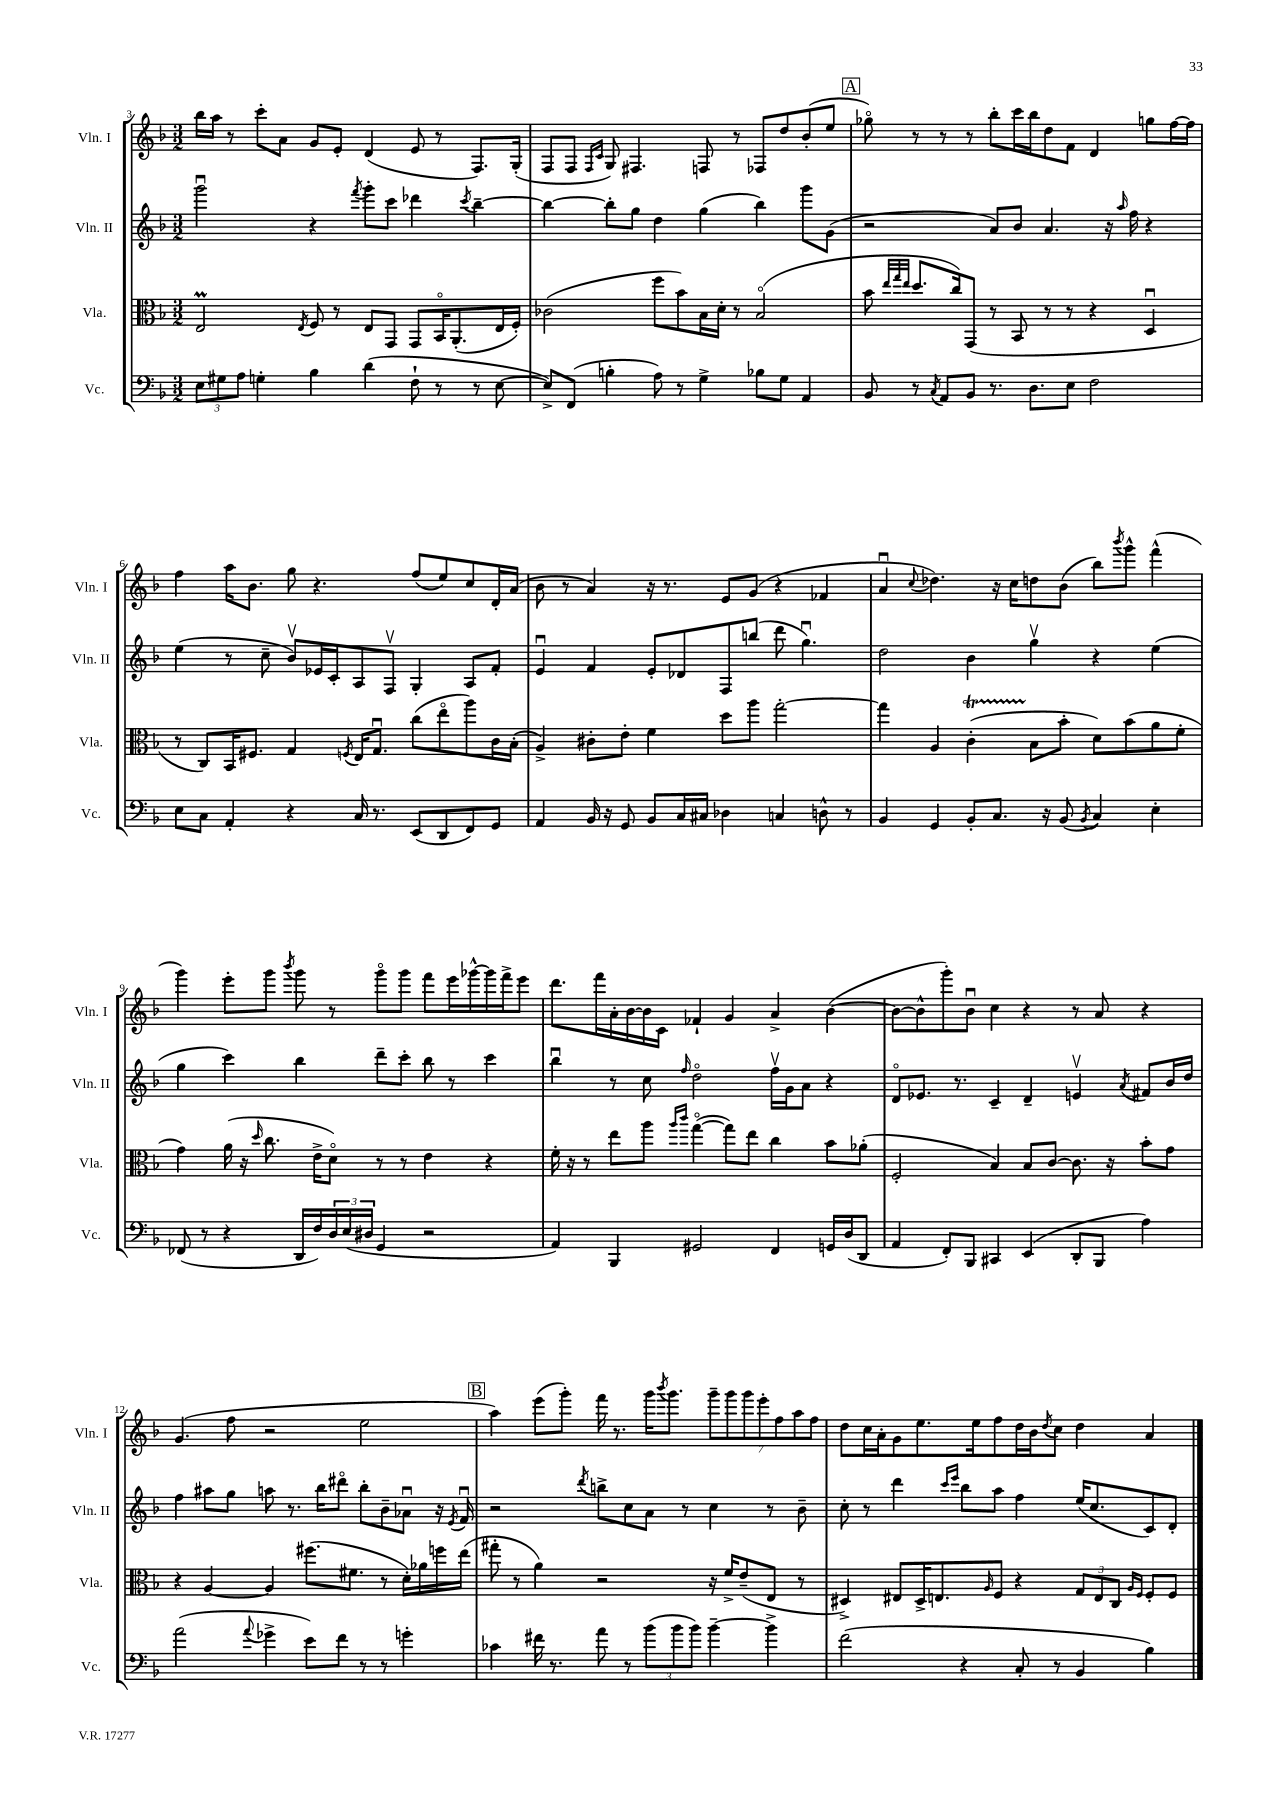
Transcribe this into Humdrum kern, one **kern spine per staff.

**kern	**kern	**kern	**kern
*part4	*part3	*part2	*part1
*staff4	*staff3	*staff2	*staff1
*I"Vc.	*I"Vla.	*I"Vln. II	*I"Vln. I
*I'Vc.	*I'Vla.	*I'Vln. II	*I'Vln. I
*clefF4	*clefC3	*clefG2	*clefG2
*k[b-]	*k[b-]	*k[b-]	*k[b-]
*M3/2	*M3/2	*M3/2	*M3/2
=3	=3	=3	=3
12E\L	2Em/	2gggu\	16bb-\LL
.	.	.	16aa\JJ
12G#X\	.	.	.
.	.	.	8r
12A\J	.	.	.
4Gn'\	.	.	8ccc'\L
.	.	.	8a\J
.	8qE/	.	.
4B-\	8F/	4r	8g/L
.	8r	.	8e'/J
.	.	8qfff/	.
(4d\	8E/L	8ggg'\L	(4d/
.	8GG/J	8ccc\J	.
8F`\	8GG/L	4ddd-X\	8e/
8r	16BB-/K	.	8r
.	(8.AA'/	.	.
.	.	8qccc/	.
8r	.	[4bb-~\	8.F/L)
[8E\	16E/L	.	.
.	16F'/JJ)	.	(16G'/Jk
=4	=4	=4	=4
8E^/L])	(2c-X\	4bb-\_	8F/L
(8FF/J	.	.	8F/J
.	.	.	16qqF/LL
.	.	.	16qqc/JJ
4Bn'\	.	8bb-'\L]	8G/)
.	.	8gg\J	4.F#X/
8A\)	8ff\L	4dd\	.
8r	8b-\)	.	.
4G^\	16B-\L	(4gg\	8Fn/
.	16d'\JJ	.	.
.	8r	.	8r
8B-X\L	(2B-/	4bb-\)	8F-X/L
8G\J	.	.	8dd/
4AA/	.	8ggg\L	(8b-'/
.	.	(8g\J	8ee/J
!!LO:REH:place=s1:t=A
=5	=5	=5	=5
8BB-/	8b-\	2r	8gg-X\)
.	32qqee/LLL	.	.
.	32qqgg/	.	.
.	32qqee/JJJ	.	.
8r	8.dd/L	.	8r
8qC/	.	.	.
8AA/L	.	.	8r
.	16cc/k)	.	.
8BB-/J	(8GG/J	.	8r
8.r	8r	8a/L)	8bb-'\L
.	8BB-/	8b-/J	16ccc\L
8.D\L	.	.	16bb-\J
.	8r	4.a/	8dd\
8E\J	8r	.	8f\J
2F\	4r	.	4d/
.	.	16r	.
.	.	16qqaa/	.
.	.	16ff\	.
.	4Du/	4r	8ggn\L
.	.	.	[16ff\L
.	.	.	16ff\JJ]
!!LO:LB:g=z
=6	=6	=6	=6
8E\L	8r	(4ee\	4ff\
8C\J	8C/L)	.	.
4AA'/	16BB-/K	8r	16aa\KL
.	8.F#X/J	.	8.b-\J
.	.	8cc~\	.
4r	4G/	8b-v/L)	8gg\
.	.	16e-X/L	4.r
.	.	16c'/J	.
.	8qFn/	.	.
16C/	16E/KL	8A/	.
8.r	8.Gu/J	.	.
.	.	8Fv/J	.
(8EE/L	(8cc\L	4G'/	(8ff/L
8DD/	8ee\	.	8ee/)
8FF/)	8aa\)	8A/L	8cc/
8GG/J	16c\L	8f'/J	16d'/L
.	(16B-'\JJ	.	(16a/JJ
=7	=7	=7	=7
4AA/	4A^/)	4eu/	8b-\
.	.	.	8r
16BB-/	8c#X'\L	4f/	4a/)
16r	.	.	.
8GG/	8e'\J	.	.
8BB-/L	4f\	8e'/L	16r
.	.	.	8.r
16C/L	.	8d-X/	.
16C#X/JJ	.	.	.
4D-X\	8dd\L	8F/	8e/L
.	8aa\J	(8bbn/J	(8g/J
4Cn/	[2gg'\	8ddd\	4r
.	.	4.ggu\)	.
8Dn^^\	.	.	4f-X/
8r	.	.	.
=8	=8	=8	=8
4BB-/	4gg\]	2dd\	4au/
.	.	.	8qqcc/
4GG/	4A/	.	4.dd-X\)
8BB-'/L	(4cT'\	4b-\	.
8.C/J	.	.	16r
.	.	.	16cc\KL
.	8B-\L	4ggv\	8ddn\
16r	.	.	.
(8BB-/	8b-'\J	.	(8b-\J
8qBB-/	.	.	.
4C/)	8d\L)	4r	8bb-\L)
.	.	.	8qbbb-/
.	(8b-\	.	8ggg^^\J
4E'\	8a\	(4ee\	(4fff^^\
.	8f'\J	.	.
!!LO:LB:g=z
=9	=9	=9	=9
(8FF-X/	4g\)	4gg\	4ggg\)
8r	.	.	.
4r	(16a\	4ccc\)	8eee'\L
.	16r	.	.
.	16qqdd/	.	.
.	8.cc\	.	8ggg\J
.	.	.	8qbbb-/
16DD/LL	.	4bb-\	8ggg\
16F/)	16e^\KL	.	.
24D/	8d\J)	.	8r
(24E/	.	.	.
24D#X/JJ	.	.	.
4GG/	8r	8ddd~\L	8ggg\L
.	8r	8ccc'\J	8ggg\J
2r	4e\	8bb-\	8fff\L
.	.	8r	16eee\L
.	.	.	[16ggg-X^^\
.	4r	4ccc\	16ggg-\]
.	.	.	16fff^\J
.	.	.	8eee\J
=10	=10	=10	=10
4AA/)	16f'\	4bb-u\	8.ddd\L
.	16r	.	.
.	8r	.	.
.	.	.	16fff\L
4BBB-/	8ee\L	8r	16a'\
.	.	.	[16b-\
.	8aa\J	8cc\	16b-\]
.	.	.	16c\JJ
.	16qqaa/LL	.	.
.	16qqccc/JJ	16qqff/	.
2GG#X/	([4gg\	2dd\	4f-X`/
.	8gg\L])	.	4g/
.	8ee\J	.	.
4FF/	4cc\	16ffv\LL	4a^/
.	.	16g\J	.
.	.	8a\J	.
16GGn/LL	8b-\L	4r	([4b-\
(16D/J	.	.	.
8DD/J	(8a-X'\J	.	.
=11	=11	=11	=11
4AA/	2F'/	8d/L	8b-\L_
.	.	8.e-X/J	8b-^^\]
8FF'/L)	.	.	8ggg'\)
.	.	8.r	.
8BBB-/J	.	.	8b-u\J
4CC#X/	4B-/)	4c~/	4cc\
(4EE/	8B-/L	4d~/	4r
.	[8c/J	.	.
8DD'/L	8.c\]	4env/	8r
8BBB-/J	.	.	8a/
.	16r	.	.
.	.	8qa/	.
4A\)	8b-'\L	8f#X/L	4r
.	8g\J	16b-/L	.
.	.	16dd/JJ	.
!!LO:LB:g=z
=12	=12	=12	=12
(2a\	4r	4ff\	(4.g/
.	[4A/	8aa#X\L	.
.	.	8gg\J	8ff\
8qqa/	.	.	.
4g-X^\	4A/]	8aan\	2r
.	.	8.r	.
8e\L)	(8.ff#X\L	.	.
.	.	16bb-\KL	.
8f\J	.	8ddd#X\J	.
.	8.f#X\J	.	.
8r	.	8bb-'\L	2ee\
8r	8r	8b-~\	.
4gn'\	16d'\LL)	8a-Xu\J	.
.	16a-X\	.	.
.	16ffn\	16r	.
.	.	8qe/	.
.	(16ee\JJ	16fu/	.
!!LO:REH:place=s1:t=B
=13	=13	=13	=13
4c-X\	8gg#X'\	2r	4aa\)
.	8r	.	.
16f#X\	4a\)	.	(8eee\L
8.r	.	.	.
.	.	.	8ggg'\J)
.	.	8qddd/	.
8a\	2r	8bbn^\L	16fff\
.	.	.	8.r
8r	.	8cc\	.
(12b-\L	.	8a\J	16ggg\KL
.	.	.	8qbbb-/
.	.	.	8.ggg\J
12b-\	.	.	.
.	.	8r	.
12b-\J)	.	.	.
[4b-~\	16r	4cc\	14ggg~\L
.	16f^/KL	.	.
.	.	.	14ggg\
.	(8e~/	.	.
.	.	.	14ggg\
.	.	.	14eee'\
4b-^\]	8E/J	8r	.
.	.	.	14ff\
.	.	.	14aa\
.	8r	8b-~\	.
.	.	.	14ff\J
=14	=14	=14	=14
(2f\	4D#X^/)	8cc'\	8dd\L
.	.	8r	16cc\L
.	.	.	16a'\J
.	8E#X/L	4ddd\	8g\
.	16D#^/K	.	8.ee\
.	8.En/	.	.
.	.	16qqccc/LL	.
.	.	16qqeee/JJ	.
4r	.	8bb-\L	.
.	.	.	16ee\k
.	16qqA/	.	.
.	8F/J	8aa\J	8ff\
8C'/	4r	4ff\	16dd\L
.	.	.	16b-\J
.	.	.	8qdd/
8r	.	.	8cc\J
4BB-/	12G/L	(16ee/KL	4dd\
.	.	8.cc/	.
.	12E/	.	.
.	12C/J	.	.
.	16qqA/LL	.	.
.	16qqF/JJ	.	.
4B-\)	8F'/L	8c/)	4a/
.	8F/J	8d'/J	.
==	==	==	==
*-	*-	*-	*-
